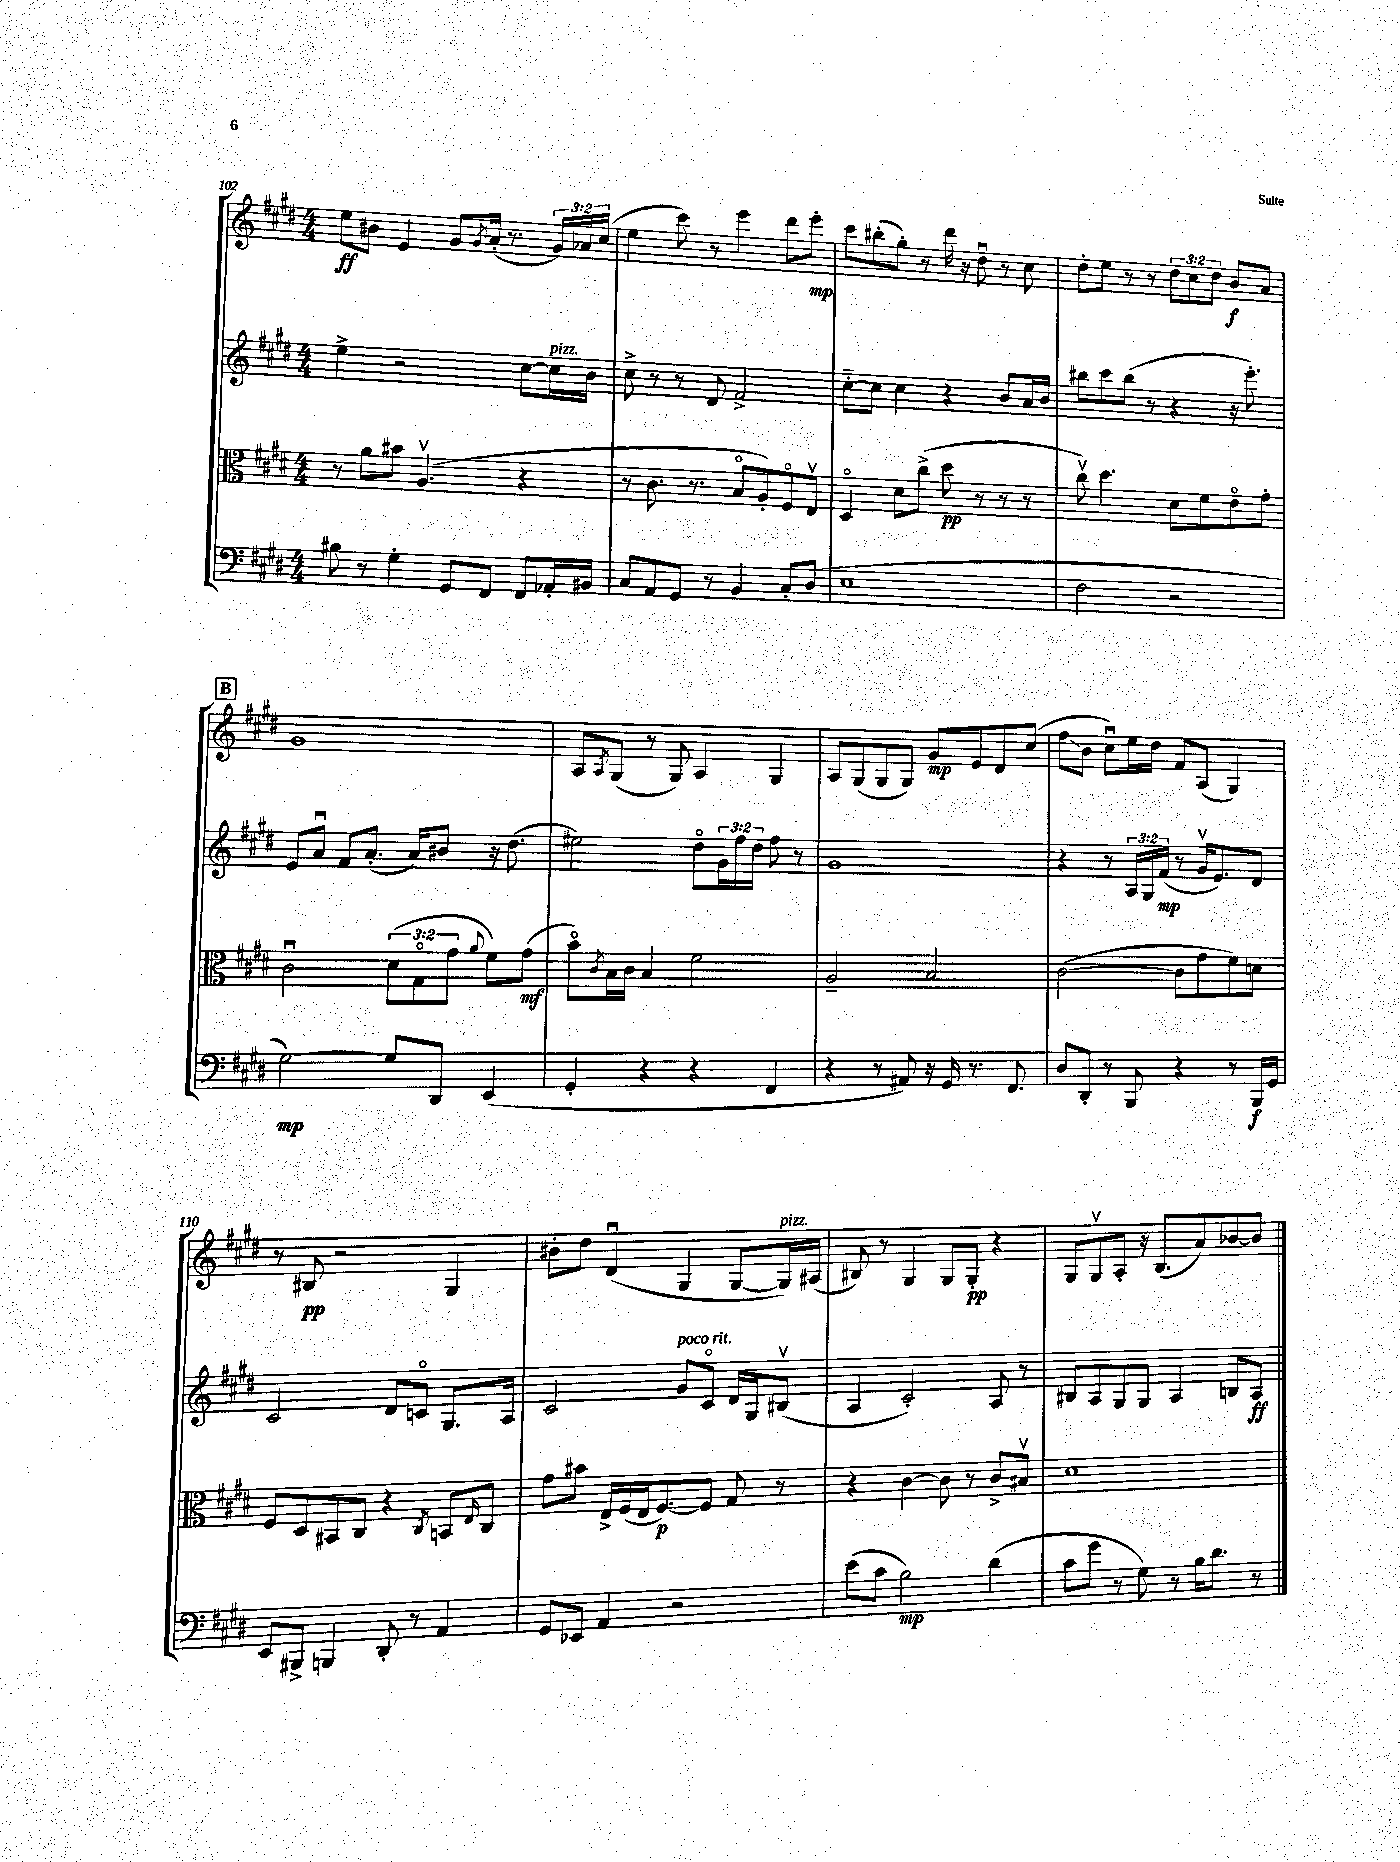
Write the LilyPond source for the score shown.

<<
\new StaffGroup <<
\new Staff = "s0" {
    \clef treble \key e \major \numericTimeSignature \time 4/4 \override Staff.TupletNumber.text = #tuplet-number::calc-fraction-text
    e''8\ff bis'8 e'4 gis'8 \acciaccatura { gis'8 } a'16-.( r8. \tuplet 3/2 { gis'16) aes'16 cis''16( } |
    e''4 cis'''8) r8 e'''4 dis'''8 e'''8-.\mp |
    cis'''8 bis''8-.( gis''8-.) r8 dis'''16 r16 dis''8\downbow r8 cis''8 |
    dis''8-. e''8 r8 r8 \tuplet 3/2 { dis''8 cis''8 dis''8 } b'8\f a'8 |
    \mark \markup { \box "B" } gis'1 |
    a8 \acciaccatura { a8 } gis8( r8 gis8) a4 gis4 |
    a8 gis8( gis8 gis8) gis'8\mp e'8 dis'8 cis''8( |
    fis''8\glissando b'8 cis''8\downbow) e''16 dis''16 fis'8 a8( gis4) |
    r8 bis8\pp r2 gis4 |
    bis'8-. dis''8 dis'4\downbow( gis4 gis8~ gis16^\markup { \italic "pizz." }) ais16( |
    bis8) r8 gis4 gis8 gis8-.\pp r4 |
    gis8 gis8\upbow a8-. r16 b8.( a'8) bes'8~ bes'8 \bar "|." |
}
\new Staff = "s1" {
    \clef treble \key e \major \numericTimeSignature \time 4/4 \override Staff.TupletNumber.text = #tuplet-number::calc-fraction-text
    e''4-> r2 cis''8~ cis''16^\markup { \italic "pizz." } b'16 |
    cis''8-> r8 r8 dis'8 fis'2-> |
    cis''8~-_ cis''8 cis''4 r4 b'8 a'16 b'16 |
    bis''8 cis'''8 bis''8( r8 r4 r16 e'''8.-.) |
    \mark \markup { \box "B" } e'8 a'8\downbow fis'8 a'8.-.( a'16) bis'8 r16 dis''8.( |
    eis''2) dis''8\flageolet \tuplet 3/2 { gis'16 fis''16 dis''16 } fis''8 r8 |
    gis'1 |
    r4 r8 \tuplet 3/2 { a16 gis16 fis'16\mp( } r8 gis'16\upbow e'8.) dis'8 |
    cis'2 dis'8 c'8\flageolet gis8. a16 |
    cis'2 gis'8^\markup { \italic "poco rit." } cis'8\flageolet dis'16 gis16 bis8\upbow( |
    a4 cis'2-.) a8 r8 |
    bis8 a8 gis8 gis8 a4 b8 a8\ff \bar "|." |
}
\new Staff = "s2" {
    \clef alto \key e \major \numericTimeSignature \time 4/4 \override Staff.TupletNumber.text = #tuplet-number::calc-fraction-text
    r8 a'8 bis'8 a4.\upbow( r4 |
    r8 cis'8. r8. b8\flageolet a8-.) fis8\flageolet e8\upbow |
    dis4\flageolet dis'8 cis''8->( dis''8\pp r8 r8 r8 |
    cis''8\upbow) dis''4. dis'8 fis'8 e'8\flageolet gis'8-. |
    \mark \markup { \box "B" } cis'2\downbow \tuplet 3/2 { dis'8( gis8\flageolet gis'8 } \appoggiatura { a'8 } fis'8) gis'8\mf( |
    b'8\flageolet) \acciaccatura { cis'8 } b16 cis'16 b4 fis'2 |
    a2-- b2 |
    cis'2~( cis'8 gis'8 fis'8) d'8 |
    fis8 dis8 bis,8 cis8 r4 \acciaccatura { cis8 } b,8 \grace { e16 } cis8 |
    gis'8 bis'8 e16-> fis16( e16 fis8.~\p) fis8 gis8 r8 |
    r4 cis'4~ cis'8 r8 cis'8-> bis8\upbow |
    dis'1 \bar "|." |
}
\new Staff = "s3" {
    \clef bass \key e \major \numericTimeSignature \time 4/4
    bis8 r8 gis4-. gis,8 fis,8 fis,8 aes,16-. bis,16 |
    cis8 a,8 gis,8 r8 b,4 cis8-. dis8( |
    e1 |
    fis2 r2 |
    \mark \markup { \box "B" } gis2~\mp) gis8 dis,8 e,4( |
    gis,4-. r4 r4 fis,4 |
    r4 r8 ais,8) r16 gis,16 r8. fis,8. |
    dis8 dis,8-. r8 b,,8 r4 r8 b,,16\f gis,16 |
    e,8 bis,,8-> b,,4 dis,8-. r8 a,4 |
    gis,8 ees,8 a,4 r2 |
    e'8( cis'8 b2\mp) dis'4( |
    cis'8 gis'8 r8 gis8) r8 b16 dis'8. r8 \bar "|." |
}
>>
>>
\layout { \context { \Score currentBarNumber = #102 } }
